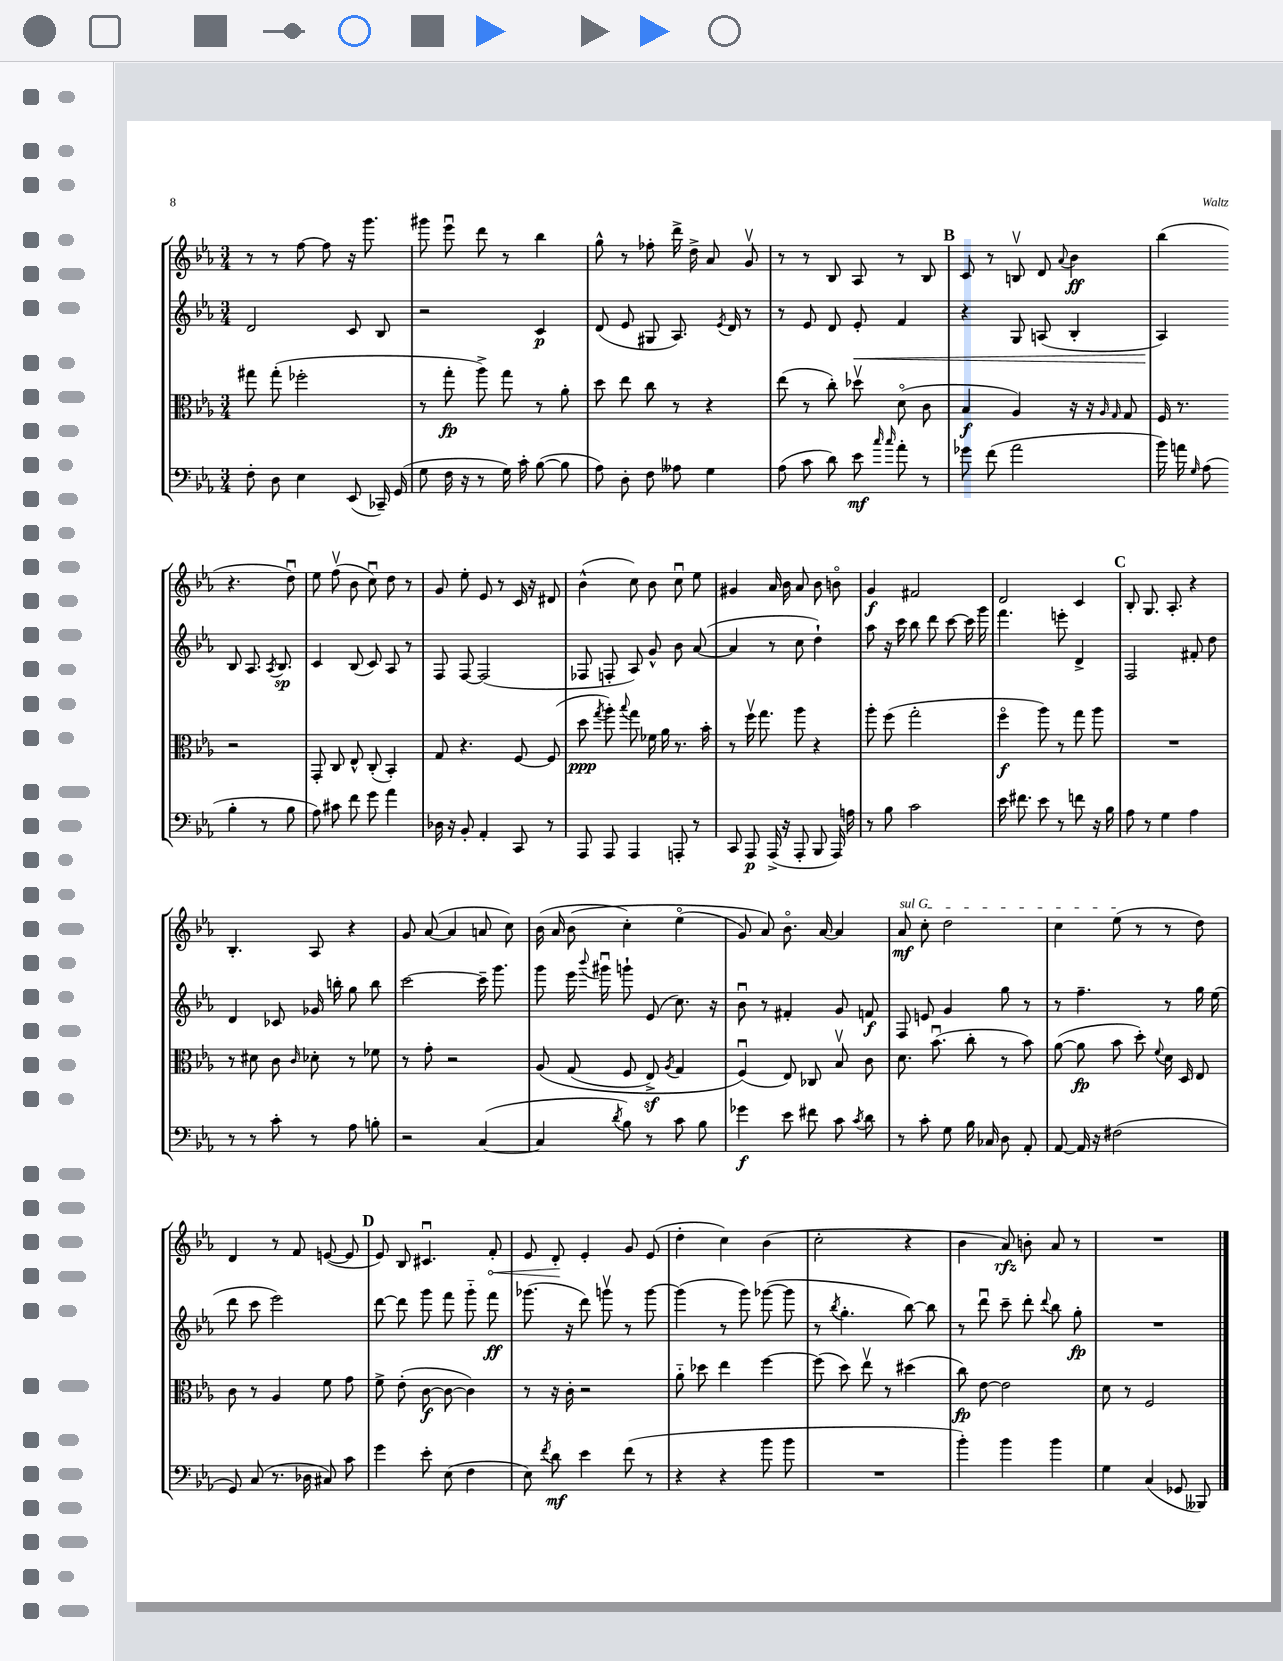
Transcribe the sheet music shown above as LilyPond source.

<<
\new StaffGroup <<
\new Staff = "s0" {
    \clef treble \key ees \major \numericTimeSignature \time 3/4
    \autoBeamOff r8 r8 f''8~ f''8 r16 g'''8. |
    gis'''8 ees'''8\downbow d'''8 r8 bes''4 |
    g''8-^ r8 fes''8-. d'''16-> d''16-> aes'8 g'8\upbow |
    r8 r8 bes8 aes8 r8 bes8 |
    \mark \markup { \bold "B" } c'8 r8 b8\upbow d'8 \appoggiatura { aes'8 } bes'4\ff |
    bes''4( r4. d''8\downbow) |
    ees''8 f''8\upbow( bes'8 c''8\downbow) d''8 r8 |
    g'8 ees''8-. ees'8 r8 c'16 r16 dis'8 |
    bes'4-^( c''8) bes'8 c''8\downbow ees''8 |
    gis'4 aes'16 bes'16 aes'8 bes'8 b'8\flageolet |
    g'4\f fis'2 |
    d'2 c'4 |
    \mark \markup { \bold "C" } bes8-. g8. aes8.-. r4 |
    bes4.-. aes8 r4 |
    g'8 aes'8~( aes'4 a'8 c''8) |
    bes'16( aes'16 bes'8\( c''4-.) ees''4\flageolet( |
    g'8) aes'8\) bes'8.\flageolet aes'16~ aes'4 |
    \once \override TextSpanner.bound-details.left.text = \markup { \italic "sul G" } aes'8\mf\startTextSpan c''8-. d''2 |
    c''4 ees''8\stopTextSpan( r8 r8 d''8) |
    d'4 r8 f'8 e'8~( e'8 |
    \mark \markup { \bold "D" } ees'8) bes8 cis'4.\downbow \once \override Hairpin.circled-tip = ##t f'8-.\< |
    ees'8 d'8-.\! ees'4-. g'8 ees'8( |
    d''4-. c''4) bes'4( |
    c''2-. r4 |
    bes'4 aes'8\rfz) b'8-. aes'8 r8 |
    R2. \bar "|." |
}
\new Staff = "s1" {
    \clef treble \key ees \major \numericTimeSignature \time 3/4
    \autoBeamOff d'2 c'8 bes8 |
    r2 c'4\p |
    d'8( ees'8 gis8 aes8.) \acciaccatura { ees'8 } d'16 r8 |
    r8 ees'8 d'8 ees'8-.\< f'4 |
    \mark \markup { \bold "B" } r4 g8 a8( bes4-. |
    aes4\!) bes8 aes8. \acciaccatura { aes8 } bes8.\sp |
    c'4 bes8( c'8) aes8 r8 |
    f8 f8~ f2( |
    fes8 f8-. aes8) g'8-^ bes'8 aes'8~( |
    aes'4 r8 c''8 d''4-!) |
    aes''8 r16 c'''16 bes''8 d'''8 c'''8~ c'''16 g'''16 |
    f'''4. e'''8-. d'4-> |
    \mark \markup { \bold "C" } f2 fis'8-. d''8 |
    d'4 ces'8 ges'16 b''16-. g''8 b''8 |
    c'''2~ c'''16-- g'''8. |
    g'''8 ees'''16 \appoggiatura { bes'''8 } gis'''16\downbow g'''8-! ees'8( c''8.) r16 |
    bes'8\downbow r8 fis'4-. g'8 f'8\f |
    f8 e'8 g'4 g''8 r8 |
    r8 f''4.-- r8 g''16 ees''16( |
    d'''8 c'''8 ees'''2) |
    \mark \markup { \bold "D" } d'''8~ d'''8 g'''8 f'''8 g'''8-_ f'''8\ff |
    ges'''8.( r16 d'''8) g'''8\upbow r8 g'''8~ |
    g'''4( r8 g'''8) ges'''8~( ges'''8 |
    r8 \acciaccatura { bes''8 } g''4.-. bes''8~) bes''8 |
    r8 d'''8\downbow c'''8-- d'''8-. \appoggiatura { d'''8 } bes''8 g''8-.\fp |
    R2. \bar "|." |
}
\new Staff = "s2" {
    \clef alto \key ees \major \numericTimeSignature \time 3/4
    \autoBeamOff gis''8 gis''8-.( fes''2-. |
    r8 g''8-.\fp aes''8->) g''8 r8 aes'8-. |
    d''8 ees''8 c''8 r8 r4 |
    ees''8( r8 c''8-.) des''8\upbow d'8\flageolet( c'8 |
    \mark \markup { \bold "B" } bes4\f aes4) r16 r16 \grace { aes16 g16 } g8 |
    f16 r8. r2 |
    g,8-. c8 ees8-^ c8-.( bes,4-.) |
    g8 r4. f8~ f8( |
    d''8\ppp \acciaccatura { g''8 } aes''8-.) \appoggiatura { bes''8 } g''8 fes'16 aes'16 r8. bes'16-. |
    r8 f''16\upbow g''8. aes''8 r4 |
    aes''8-. f''8( g''2-. |
    f''4\flageolet\f aes''8) r8 g''8 aes''8 |
    \mark \markup { \bold "C" } R2. |
    r8 dis'8 c'8 \grace { c'16 } des'8-. r8 fes'8 |
    r8 g'8-. r2 |
    aes8\( g8( f8 ees8->\sf) \acciaccatura { aes8 } g4 |
    f4\downbow(\) ees8) ces8 bes8\upbow c'8 |
    d'8. bes'8.\downbow( c''8-. r8 bes'8) |
    aes'8~( aes'8\fp bes'8 d''8-.) \appoggiatura { f'8 } d'16 d16 ees8 |
    c'8 r8 aes4 f'8 g'8 |
    \mark \markup { \bold "D" } f'8-> ees'8-.( c'8~\f c'8~ c'4) |
    r8 r16 c'16-. r2 |
    aes'8-_ des''8 ees''4 f''4~ |
    f''8( d''8) ees''8\upbow r8 dis''4( |
    c''8\fp) ees'8~ ees'2 |
    d'8 r8 f2 \bar "|." |
}
\new Staff = "s3" {
    \clef bass \key ees \major \numericTimeSignature \time 3/4
    \autoBeamOff f8-. d8 ees4 ees,8( ces,16--) g,16( |
    g8 f16 r16 r8 g16) c'16-. bes8~( bes8 |
    aes8) d8-. f8 aeses8 g4 |
    aes8( c'8 d'8) ees'8\mf \grace { c''16 c''16 } aes'8-. r8 |
    \mark \markup { \bold "B" } ges'8 f'8( aes'2 |
    bes'16) a'16 \grace { g16 } aes8( bes4-. r8 bes8 |
    aes8) cis'8 f'8 g'8 aes'4 |
    des16 r16 bes,8-. aes,4-. c,8 r8 |
    aes,,8 aes,,8 aes,,4 a,,8-. r8 |
    c,8 aes,,8\p aes,,16->( r16 aes,,8-. bes,,8 aes,,16) a16 |
    r8 bes8 c'2 |
    ees'16 fis'8. ees'8 r8 f'8 r16 bes16 |
    \mark \markup { \bold "C" } aes8 r8 g4 aes4 |
    r8 r8 c'8-. r8 aes8 b8-. |
    r2 c4~( |
    c4 \acciaccatura { d'8 } bes8) r8 c'8 bes8 |
    ges'4\f ees'8 fis'8 c'8 \acciaccatura { c'8 } d'8 |
    r8 c'8-. g8 bes16 ces16 d8 aes,8-. |
    aes,8~ aes,16 r16 fis2( |
    g,8) c8( r8. des16 cis8) c'8 |
    \mark \markup { \bold "D" } g'4 ees'8-. ees8( f4 |
    ees8) \acciaccatura { f'8 } d'8\mf ees'4 f'8( r8 |
    r4 r4 bes'8 bes'8 |
    R2. |
    bes'4-.) bes'4 bes'4 |
    g4 c4( ges,8 beses,,8) \bar "|." |
}
>>
>>
\layout { \context { \Score \remove "Bar_number_engraver" } }
